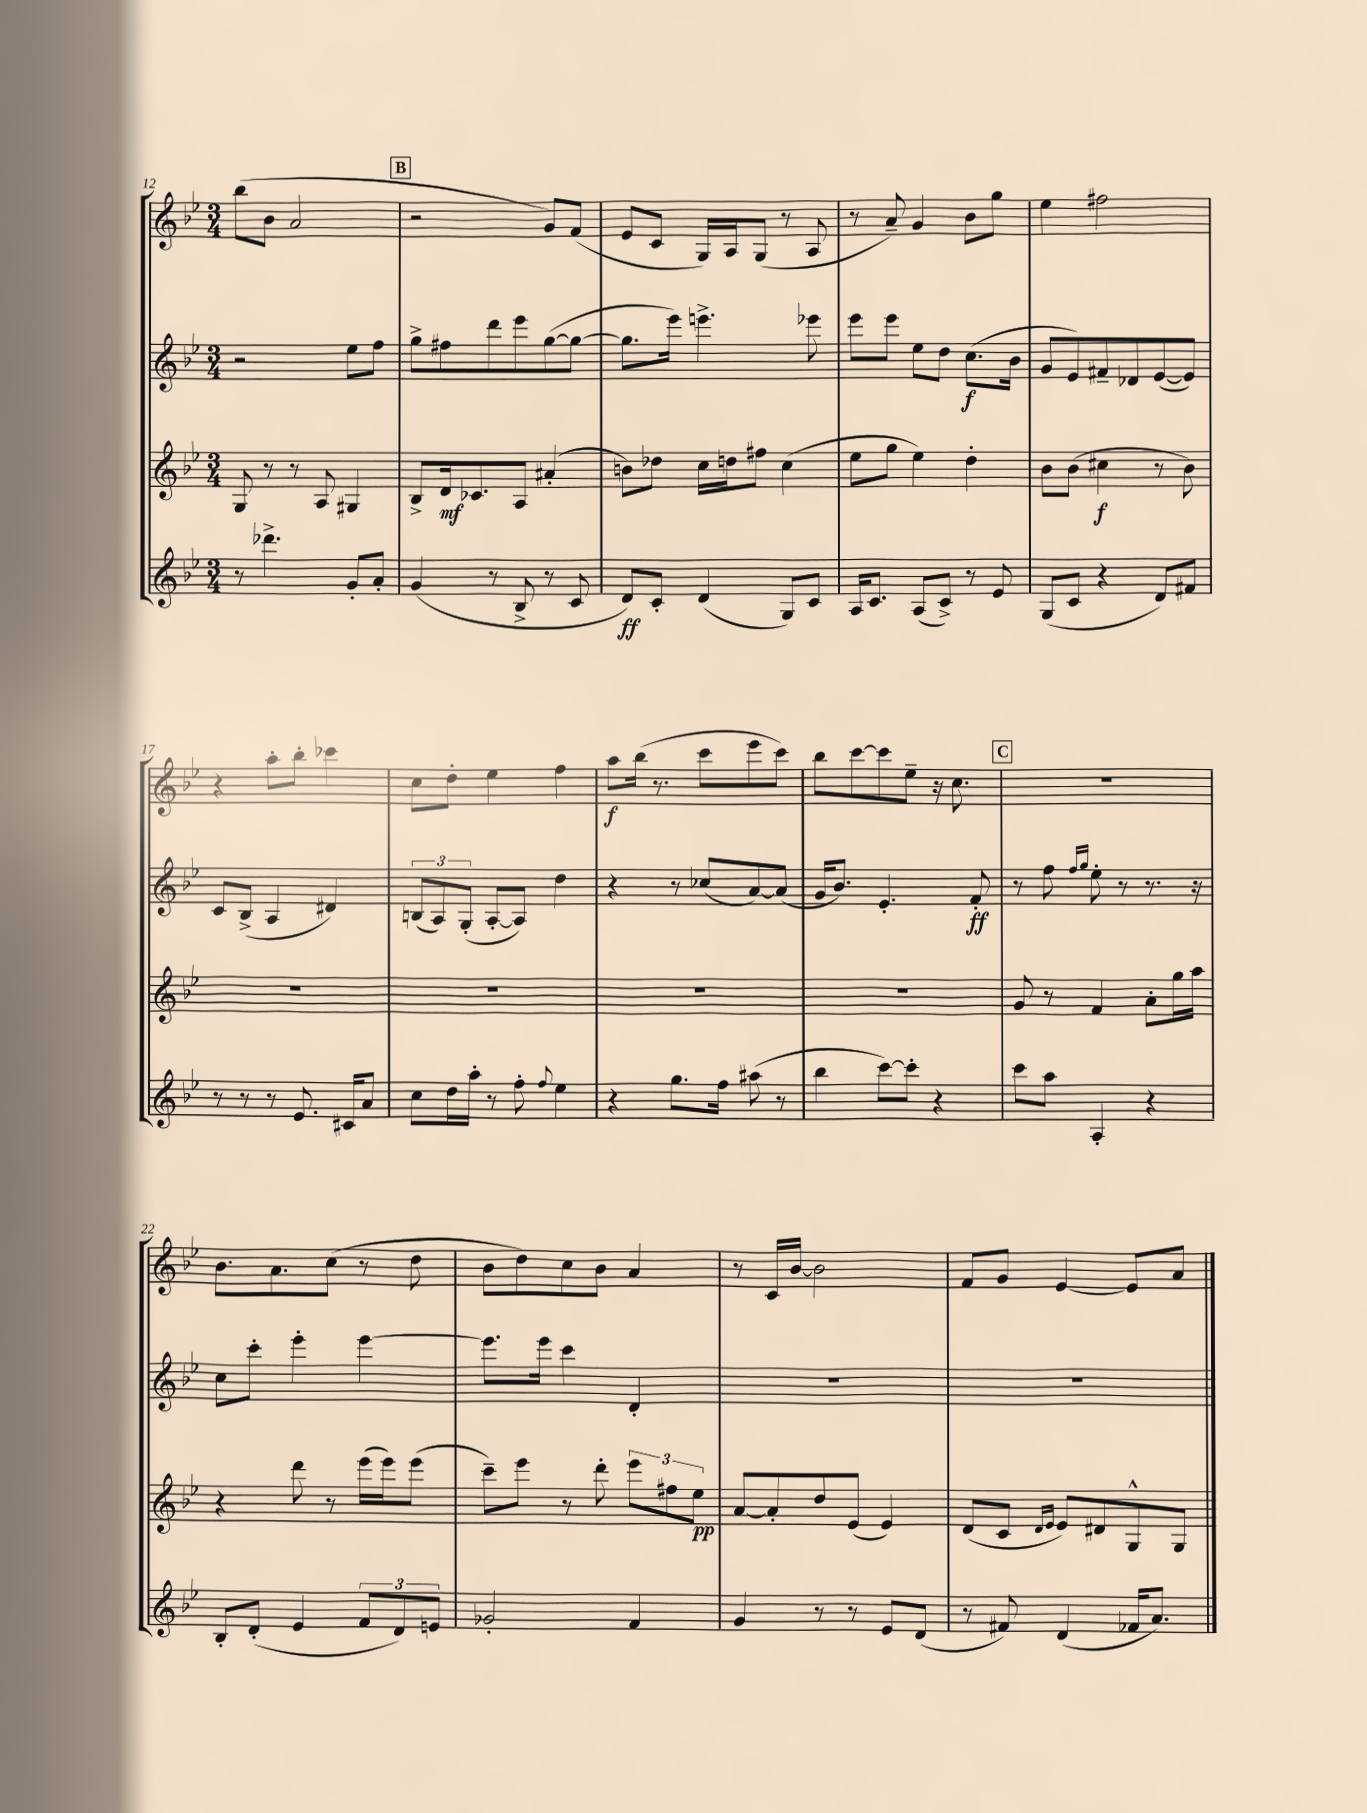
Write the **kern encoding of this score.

**kern	**kern	**kern	**kern
*staff4	*staff3	*staff2	*staff1
*clefG2	*clefG2	*clefG2	*clefG2
*k[b-e-]	*k[b-e-]	*k[b-e-]	*k[b-e-]
*M3/4	*M3/4	*M3/4	*M3/4
8r	8G	2r	(8bb-
4.ddd-^	8r	.	8b-
.	8r	.	2a
.	8A	.	.
8g'	4G#	8ee-	.
8a'	.	8ff	.
=	=	=	=
(4g	8B-^	8gg^	2r
.	16d	8ff#	.
.	8.c-	.	.
8r	.	8ddd	.
8B-^	8A	8eee-	.
8r	(4a#'	([8gg	8g)
8c	.	8gg_	(8f
=	=	=	=
8d)	8b)	8.gg]	8e-
8c'	8dd-	.	8c
.	.	16eee-)	.
(4d	16cc	4.eee^	16G)
.	16dd	.	16A
.	8ff#	.	(8G
8G)	(4cc	.	8r
8c	.	8eee-	8A
=	=	=	=
16A	8ee-	8eee-	8r
8.c	.	.	.
.	8gg	8eee-	8a~)
(8A	4ee-)	8ee-	4g
8c^)	.	8dd	.
8r	4dd'	(8.cc	8b-
8e-	.	.	8gg
.	.	16b-	.
=	=	=	=
(8G	8b-	8g	4ee-
8c	(8b-	8e-)	.
4r	4cc#	8f#~	2ff#
.	.	8d-	.
8d)	8r	([8e-	.
8f#	8b-)	8e-])	.
=	=	=	=
8r	2.r	8c	4r
8r	.	(8B-^	.
8r	.	4A	8aa'
8.e-	.	.	8bb-'
.	.	4d#)	4ccc-
16c#	.	.	.
8a	.	.	.
=	=	=	=
8cc	2.r	(12B	8cc
.	.	12A)	.
16dd	.	.	8dd'
.	.	(12G'	.
16aa'	.	.	.
8r	.	[8A'	4ee-
8ff'	.	8A])	.
8qqff	.	.	.
4ee-	.	4dd	4ff
=	=	=	=
4r	2.r	4r	8aa
.	.	.	(16bb-
.	.	.	8.r
8.gg	.	8r	.
.	.	(8cc-	8ccc
16ff	.	.	.
(8aa#	.	[8a)	8eee-
8r	.	(8a]	8ccc)
=	=	=	=
4bb-	2.r	16g	8bb-
.	.	8.b-)	.
.	.	.	[8ccc
[8ccc)	.	4.e-'	8ccc]
8ccc']	.	.	8ee-~
4r	.	.	16r
.	.	.	8.cc
.	.	8f'	.
=	=	=	=
8ccc	8g	8r	2.r
8aa	8r	8ff	.
.	.	16qqff	.
.	.	16qqgg	.
4A'	4f	8ee-'	.
.	.	8r	.
4r	8a'	8.r	.
.	16gg	.	.
.	16aa	16r	.
=	=	=	=
8B-'	4r	8cc	8.b-
(8d'	.	8ccc'	.
.	.	.	8.a
4e-	8ddd	4eee-'	.
.	8r	.	(8cc
12f	(16eee-	[4eee-	8r
.	16eee-)	.	.
12d)	.	.	.
.	(8eee-	.	8dd
12e	.	.	.
=	=	=	=
2g-'	8ccc~)	8.eee-]	8b-
.	8eee-	.	8dd)
.	.	16eee-	.
.	8r	4ccc	8cc
.	8ddd'	.	8b-
4f	12eee-	4d'	4a
.	12ff#	.	.
.	12ee-	.	.
=	=	=	=
4g	[8a	2.r	8r
.	8a']	.	16c
.	.	.	[16b-
8r	8dd	.	2b-]
8r	(8e-	.	.
8e-	4e-)	.	.
(8d	.	.	.
=	=	=	=
8r	(8d	2.r	8f
8f#)	8c	.	8g
.	16qqd	.	.
.	16qqe-	.	.
(4d	8e-)	.	[4e-
.	8d#	.	.
16f-	8G^^	.	8e-]
8.a)	.	.	.
.	8G	.	8a
==	==	==	==
*-	*-	*-	*-
